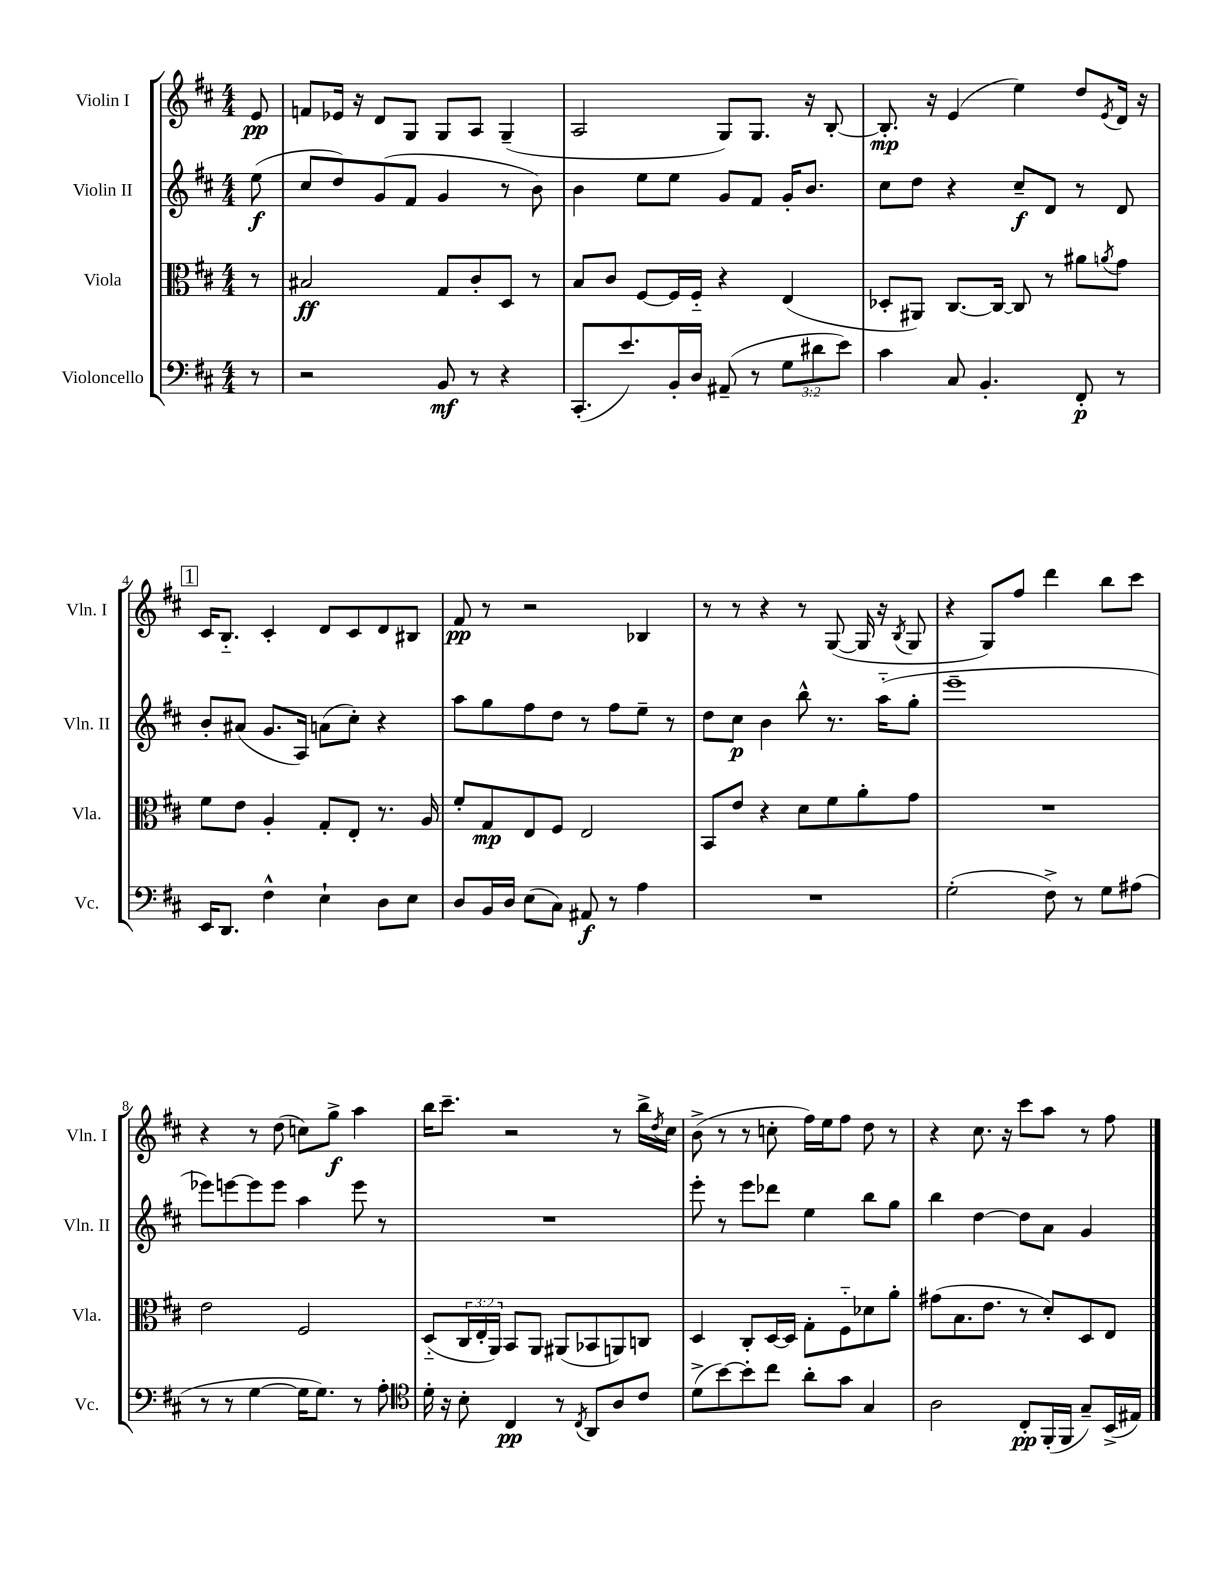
<<
\new StaffGroup <<
\new Staff = "s0" \with { instrumentName = "Violin I" shortInstrumentName = "Vln. I" } {
    \clef treble \key d \major \numericTimeSignature \time 4/4 \partial 8
    e'8\pp |
    f'8 ees'16 r16 d'8 g8 g8 a8 g4--( |
    a2 g8) g8. r16 b8~-. |
    b8.-.\mp r16 e'4( e''4) d''8 \acciaccatura { e'8 } d'16 r16 |
    \mark \markup { \box "1" } cis'16 b8.-_ cis'4-. d'8 cis'8 d'8 bis8 |
    fis'8\pp r8 r2 bes4 |
    r8 r8 r4 r8 g8~( g16 r16 \acciaccatura { b8 } g8 |
    r4 g8) fis''8 d'''4 b''8 cis'''8 |
    r4 r8 d''8( c''8) g''8->\f a''4 |
    b''16 cis'''8.-- r2 r8 b''16-> \acciaccatura { d''8 } cis''16 |
    b'8->( r8 r8 c''8-. fis''16) e''16 fis''8 d''8 r8 |
    r4 cis''8. r16 cis'''8 a''8 r8 fis''8 \bar "|." |
}
\new Staff = "s1" \with { instrumentName = "Violin II" shortInstrumentName = "Vln. II" } {
    \clef treble \key d \major \numericTimeSignature \time 4/4 \partial 8
    e''8\f( |
    cis''8 d''8) g'8( fis'8 g'4 r8 b'8) |
    b'4 e''8 e''8 g'8 fis'8 g'16-. b'8. |
    cis''8 d''8 r4 cis''8--\f d'8 r8 d'8 |
    \mark \markup { \box "1" } b'8-. ais'8( g'8. a16) a'8( cis''8-.) r4 |
    a''8 g''8 fis''8 d''8 r8 fis''8 e''8-- r8 |
    d''8 cis''8\p b'4 b''8-^ r8. a''16-_( g''8-. |
    e'''1-- |
    ees'''8) e'''8~ e'''8 e'''8 a''4 e'''8 r8 |
    R1 |
    e'''8-. r8 e'''8 des'''8 e''4 b''8 g''8 |
    b''4 d''4~ d''8 a'8 g'4 \bar "|." |
}
\new Staff = "s2" \with { instrumentName = "Viola" shortInstrumentName = "Vla." } {
    \clef alto \key d \major \numericTimeSignature \time 4/4 \override Staff.TupletNumber.text = #tuplet-number::calc-fraction-text \partial 8
    r8 |
    bis2\ff g8 cis'8-. d8 r8 |
    b8 cis'8 fis8~ fis16 fis16-_ r4 e4( |
    des8-. ais,8) cis8.~ cis16~ cis8 r8 ais'8 \acciaccatura { a'8 } g'8 |
    \mark \markup { \box "1" } fis'8 e'8 a4-. g8-. e8-. r8. a16 |
    fis'8-. g8\mp e8 fis8 e2 |
    b,8 e'8 r4 d'8 fis'8 a'8-. g'8 |
    R1 |
    e'2 fis2 |
    d8-_( \tuplet 3/2 { cis16 e16-. a,16) } b,8 a,8 ais,8( bes,8 a,8) c8 |
    d4 cis8-. d16~ d16 g8-. fis8-_ des'8 a'8-. |
    gis'8( b8. e'8. r8 d'8-.) d8 e8 \bar "|." |
}
\new Staff = "s3" \with { instrumentName = "Violoncello" shortInstrumentName = "Vc." } {
    \clef bass \key d \major \numericTimeSignature \time 4/4 \override Staff.TupletNumber.text = #tuplet-number::calc-fraction-text \partial 8
    r8 |
    r2 b,8\mf r8 r4 |
    cis,8.-.( e'8.) b,16-. d16 ais,8--( r8 \tuplet 3/2 { g8 dis'8 e'8) } |
    cis'4 cis8 b,4.-. fis,8-.\p r8 |
    \mark \markup { \box "1" } e,16 d,8. fis4-^ e4-! d8 e8 |
    d8 b,16 d16 e8( cis8) ais,8\f r8 a4 |
    R1 |
    g2-.( fis8->) r8 g8 ais8( |
    r8 r8 g4~ g16 g8.) r8 a8-. |
    \clef tenor d'16-. r16 b8-. cis4\pp r8 \acciaccatura { cis8 } a,8 a8 cis'8 |
    d'8->( b'8~) b'8-. cis''8 a'8-. g'8 g4 |
    a2 cis8-.\pp fis,16-.( fis,16 g8--) b,16->( eis16) \bar "|." |
}
>>
>>
